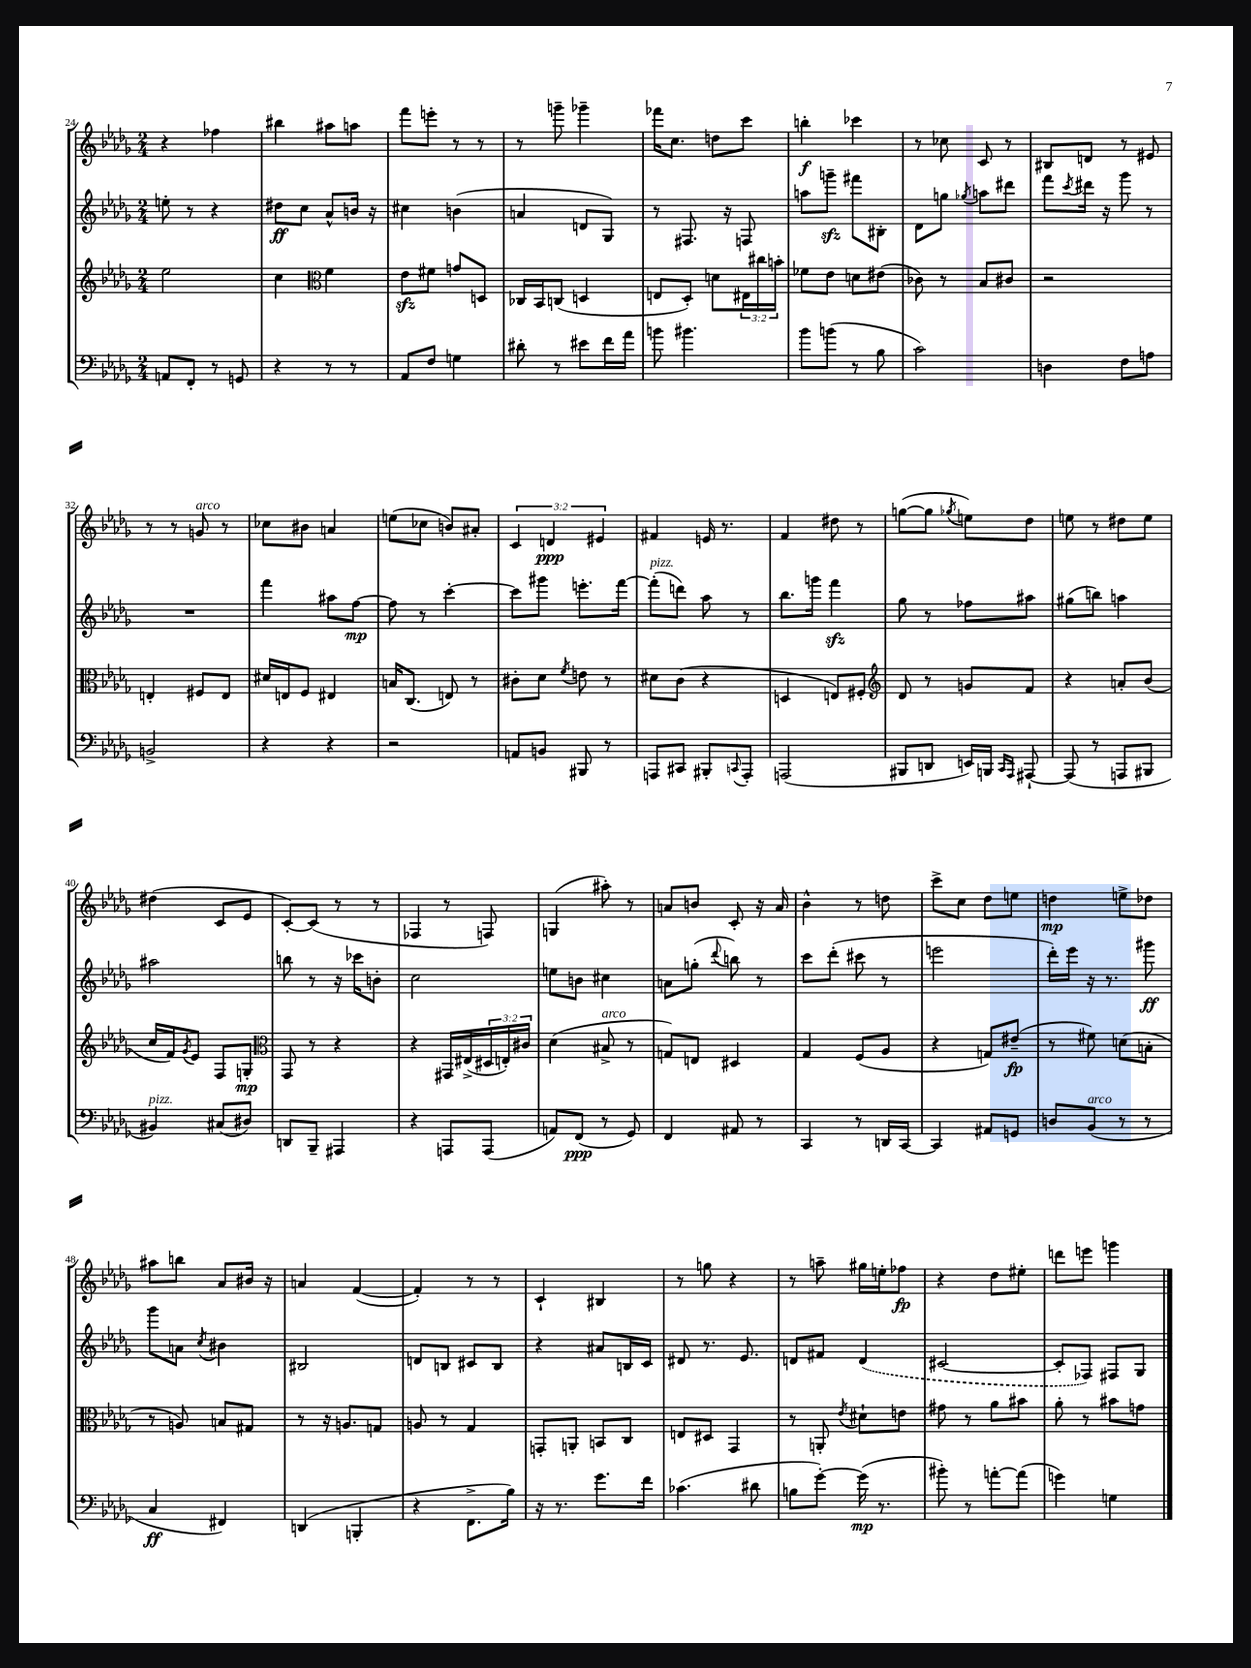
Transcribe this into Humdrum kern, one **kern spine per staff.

**kern	**dynam	**kern	**dynam	**kern	**dynam	**kern	**dynam
*part4	*part4	*part3	*part3	*part2	*part2	*part1	*part1
*staff4	*staff4	*staff3	*staff3	*staff2	*staff2	*staff1	*staff1
*clefF4	*	*clefG2	*	*clefG2	*	*clefG2	*
*k[b-e-a-d-g-]	*	*k[b-e-a-d-g-]	*	*k[b-e-a-d-g-]	*	*k[b-e-a-d-g-]	*
*M2/4	*	*M2/4	*	*M2/4	*	*M2/4	*
=24	=24	=24	=24	=24	=24	=24	=24
8AAn/L	.	2ee-\	.	8een'\	.	4r	.
8FF'/J	.	.	.	8r	.	.	.
8r	.	.	.	4r	.	4ff-X\	.
8GGn/	.	.	.	.	.	.	.
=25	=25	=25	=25	=25	=25	=25	=25
4r	.	4cc\	.	8dd#X\L	ff	4bb#X\	.
.	.	.	.	8cc\J	.	.	.
*	*	*clefC3	*	*	*	*	*
8r	.	4f\	.	8a-^^/L	.	8aa#X\L	.
8r	.	.	.	16bn/Jk	.	8aan\J	.
.	.	.	.	16r	.	.	.
=26	=26	=26	=26	=26	=26	=26	=26
8AA-/L	.	8e-zz\L	.	4cc#X\	.	8fff\L	.
8F/J	.	8f#X\J	.	.	.	8eeen'\J	.
4Gn\	.	8gn/L	.	(4bn\	.	8r	.
.	.	8Dn/J	.	.	.	8r	.
=27	=27	=27	=27	=27	=27	=27	=27
8d#X'\	.	16C-X/LL	.	4an/	.	8r	.
.	.	16BB-/J	.	.	.	.	.
8r	.	(8Cn/J	.	.	.	8gggn~\	.
8e#X\L	.	4Dn/	.	8dn/L	.	4ggg-X~\	.
16f\L	.	.	.	8G-/J)	.	.	.
16a-\JJ	.	.	.	.	.	.	.
=28	=28	=28	=28	=28	=28	=28	=28
8bn\	.	8En/L	.	8r	.	16fff-X\KL	.
.	.	.	.	.	.	8.cc\J	.
4.b#X\	.	8D-'/J)	.	8.F#X/	.	.	.
.	.	8dn\L	.	.	.	8ddn\L	.
.	.	.	.	16r	.	.	.
.	.	24E#X\L	.	8Fn/	.	8ccc\J	.
.	.	24cc#X\	.	.	.	.	.
.	.	24bn'\JJ	.	.	.	.	.
=29	=29	=29	=29	=29	=29	=29	=29
8b-\L	.	8f-X\L	.	8aan\L	.	4bbn'\	f
(8bn\J	.	8e-\J	.	8gggnzz~\J	.	.	.
8r	.	8dn\L	.	8fff#X\L	.	4ccc-X\	.
8B-\	.	(8e#X\J	.	8B#X'\J	.	.	.
=30	=30	=30	=30	=30	=30	=30	=30
2c\)	.	8c-X\)	.	8d-\L	.	8r	.
.	.	8r	.	8ggn\J	.	8cc-X\	.
.	.	.	.	8qgg-X/	.	.	.
.	.	8B-/L	.	8aan\L	.	8c/	.
.	.	8c#X/J	.	8ddd#X\J	.	8r	.
=31	=31	=31	=31	=31	=31	=31	=31
4Dn\	.	2r	.	8fff\L	.	8B#X/L	.
.	.	.	.	8qccc/	.	.	.
.	.	.	.	16ddd#X\Jk	.	8dn/J	.
.	.	.	.	16r	.	.	.
8F\L	.	.	.	8ggg-\	.	8r	.
8An\J	.	.	.	8r	.	8e#X/	.
!!LO:LB:g=z
=32	=32	=32	=32	=32	=32	=32	=32
2BBn^/	.	4En'/	.	2r	.	8r	.
.	.	.	.	.	.	8r	.
!	!	!	!	!	!	!LO:TX:a:i:t=arco	!
.	.	8F#X/L	.	.	.	8gn/	.
.	.	8E/J	.	.	.	8r	.
=33	=33	=33	=33	=33	=33	=33	=33
4r	.	16d#X/LL	.	4fff\	.	8cc-X\L	.
.	.	16En/J	.	.	.	.	.
.	.	8F/J	.	.	.	8b#X\J	.
4r	.	4E#X/	.	8aa#X\L	.	4an/	.
.	.	.	.	[8ff\J	mp	.	.
=34	=34	=34	=34	=34	=34	=34	=34
2r	.	16Bn/KL	.	8ff\]	.	(8een\L	.
.	.	(8.C/J	.	.	.	.	.
.	.	.	.	8r	.	8cc-X\J	.
.	.	8En/)	.	[4ccc'\	.	8bn/L)	.
.	.	8r	.	.	.	8a#X'/J	.
=35	=35	=35	=35	=35	=35	=35	=35
8AAn/L	.	8c#X'\L	.	8ccc\L]	.	6c/	.
8BBn/J	.	8d-\J	.	8ggg#X\J	.	.	.
.	.	.	.	.	.	6dn/	ppp
.	.	8qf/	.	.	.	.	.
8BBB#X/	.	8en\	.	8.eeen'\L	.	.	.
.	.	.	.	.	.	6e#X/	.
8r	.	8r	.	.	.	.	.
.	.	.	.	[16fff\Jk	.	.	.
=36	=36	=36	=36	=36	=36	=36	=36
!	!	!	!	!LO:TX:a:i:t=pizz.	!	!	!
8AAAn/L	.	8d#X\L	.	(8fff'\L]	.	4f#X/	.
8CC#X/J	.	(8c\J	.	8dddn\J)	.	.	.
8BBB#X'/L	.	4r	.	8aa-\	.	16en/	.
.	.	.	.	.	.	8.r	.
8qqCCn/	.	.	.	.	.	.	.
8AAA'/J	.	.	.	8r	.	.	.
=37	=37	=37	=37	=37	=37	=37	=37
(2AAAn/	.	4Dn/	.	8.bb-\L	.	4f/	.
.	.	.	.	16gggn\Jk	.	.	.
.	.	8En/L)	.	4fffzz\	.	8dd#X\	.
.	.	8F#X'/J	.	.	.	8r	.
=38	=38	=38	=38	=38	=38	=38	=38
*	*	*clefG2	*	*	*	*	*
8BBB#X/L	.	8d-/	.	8gg-\	.	([8ggn\L	.
8DDn/J	.	8r	.	8r	.	8gg\J]	.
.	.	.	.	.	.	8qgg-X/	.
16EEn/LL)	.	8gn/L	.	8ff-X\L	.	8een\L)	.
16BBBn/JJ	.	.	.	.	.	.	.
16qqCC/LL	.	.	.	.	.	.	.
16qqAAA-/JJ	.	.	.	.	.	.	.
[8AAA#X`/	.	8f/J	.	8aa#X\J	.	8dd-\J	.
=39	=39	=39	=39	=39	=39	=39	=39
(8AAA#/]	.	4r	.	(8gg#X\L	.	8een\	.
8r	.	.	.	8bbn\J)	.	8r	.
8AAAn/L	.	8an'/L	.	4aan\	.	8dd#X\L	.
8BBB#X/J	.	(8b-/J	.	.	.	8ee\J	.
!!LO:LB:g=z
=40	=40	=40	=40	=40	=40	=40	=40
!LO:TX:a:i:t=pizz.	!	!	!	!	!	!	!
4BB#X/)	.	16cc/LL	.	2aa#X\	.	(4dd#X\	.
.	.	16f/J)	.	.	.	.	.
.	.	8qg-/	.	.	.	.	.
.	.	8e-/J	.	.	.	.	.
(8C#X/L	.	8F/L	.	.	.	8c/L	.
8D#X/J)	.	8Gn'/J	mp	.	.	8e-/J	.
=41	=41	=41	=41	=41	=41	=41	=41
*	*	*clefC3	*	*	*	*	*
8DDn/L	.	8GG-/	.	8bbn\	.	[8c'/L)	.
8BBB-~/J	.	8r	.	8r	.	(8c/J]	.
4AAA#X/	.	4r	.	16r	.	8r	.
.	.	.	.	16ccc-X\KL	.	.	.
.	.	.	.	8bn'\J	.	8r	.
=42	=42	=42	=42	=42	=42	=42	=42
4r	.	4r	.	2cc\	.	4F-X/	.
8AAAn/L	.	16GG#X/LL	.	.	.	8r	.
.	.	(16E#X^/	.	.	.	.	.
(8AAA/J	.	24D#X/	.	.	.	8Fn/)	.
.	.	24En'/)	.	.	.	.	.
.	.	24c#X/JJ	.	.	.	.	.
=43	=43	=43	=43	=43	=43	=43	=43
8AAn/L)	.	(4d-\	.	8een\L	.	(4Gn/	.
(8FF/J	ppp	.	.	8bn\J	.	.	.
!	!	!LO:TX:a:i:t=arco	!	!	!	!	!
8r	.	8B#X^/	.	4cc#X\	.	8aa#X'\)	.
8GG-/)	.	8r	.	.	.	8r	.
=44	=44	=44	=44	=44	=44	=44	=44
4FF/	.	8Gn/L)	.	8an\L	.	8an/L	.
.	.	8En/J	.	(8ggn'\J	.	8bn/J	.
.	.	.	.	8qqddd-/	.	.	.
8AA#X/	.	4D#X/	.	8bbn\)	.	8c'/	.
8r	.	.	.	8r	.	16r	.
.	.	.	.	.	.	16a/	.
=45	=45	=45	=45	=45	=45	=45	=45
4CC/	.	4G-/	.	8ccc\L	.	4b-^^\	.
.	.	.	.	(8ddd-'\J	.	.	.
8r	.	(8F/L	.	8ccc#X\	.	8r	.
16DDn/LL	.	8A-/J	.	8r	.	8ddn\	.
[16CC/JJ	.	.	.	.	.	.	.
=46	=46	=46	=46	=46	=46	=46	=46
4CC/]	.	4r	.	2eeen\	.	8ccc^\L	.
.	.	.	.	.	.	8cc\J	.
8AA#X/L	.	8Gn/L)	.	.	.	8dd-\L	.
8GGn/J	.	(8e#X~/J	fp	.	.	8een\J	.
=47	=47	=47	=47	=47	=47	=47	=47
8Dn/L	.	8r	.	16ddd-'\LL)	.	4ddn\	mp
.	.	.	.	16eee-\JJ	.	.	.
!LO:TX:a:i:t=arco	!	!	!	!	!	!	!
(8BB-/J	.	8f#X\)	.	16r	.	.	.
.	.	.	.	8.r	.	.	.
8r	.	(8dn\L	.	.	.	8een^\L	.
8r	.	8Bn'\J	.	8ggg#X\	ff	8dd-X\J	.
!!LO:LB:g=z
=48	=48	=48	=48	=48	=48	=48	=48
4C/	ff	8r	.	8ggg-\L	.	8aa#X\L	.
.	.	8An/)	.	8an\J	.	8bbn\J	.
.	.	.	.	8qcc/	.	.	.
4FF#X/)	.	8Bn/L	.	4b#X\	.	8a-/L	.
.	.	8G#X/J	.	.	.	16b#X/Jk	.
.	.	.	.	.	.	16r	.
=49	=49	=49	=49	=49	=49	=49	=49
(4DDn/	.	8r	.	2B#X/	.	4an/	.
.	.	16r	.	.	.	.	.
.	.	8.An/L	.	.	.	.	.
4BBBn'/	.	.	.	.	.	([4f/	.
.	.	8Gn/J	.	.	.	.	.
=50	=50	=50	=50	=50	=50	=50	=50
4r	.	8An/	.	8dn/L	.	4f'/])	.
.	.	8r	.	8Bn/J	.	.	.
8.FF^\L	.	4G-/	.	8c#X/L	.	8r	.
.	.	.	.	8B/J	.	8r	.
16B-\Jk)	.	.	.	.	.	.	.
=51	=51	=51	=51	=51	=51	=51	=51
16r	.	8GGn'/L	.	4r	.	4c`/	.
8.r	.	.	.	.	.	.	.
.	.	8AAn'/J	.	.	.	.	.
8.g-\L	.	8BBn/L	.	8a#X/L	.	4B#X/	.
.	.	8C/J	.	16Bn/L	.	.	.
16f\Jk	.	.	.	16c/JJ	.	.	.
=52	=52	=52	=52	=52	=52	=52	=52
(4.c-X\	.	8En/L	.	8d#X/	.	8r	.
.	.	8D#X/J	.	8.r	.	8ggn\	.
.	.	4GG-/	.	.	.	4r	.
.	.	.	.	8.e-/	.	.	.
8d#X\	.	.	.	.	.	.	.
=53	=53	=53	=53	=53	=53	=53	=53
8Bn\L	.	8r	.	8dn/L	.	8r	.
[8g-'\J)	.	8AAn'/	.	8f#X/J	.	8aan~\	.
.	.	8qe-/	.	.	.	.	.
(16g-\]	mp	8d#X`\L	.	(4d/	.	16gg#X\LL	.
8.r	.	.	.	.	.	16een'\J	.
.	.	8en\J	.	.	.	8ff-X\J	fp
=54	=54	=54	=54	=54	=54	=54	=54
8b#X'\)	.	8g#X\	.	[2c#X/	.	4r	.
8r	.	8r	.	.	.	.	.
[8an'\L	.	8a-\L	.	.	.	8dd-\L	.
(8a\J]	.	8b#X\J	.	.	.	8ee#X'\J	.
=55	=55	=55	=55	=55	=55	=55	=55
4gn\)	.	8a-'\	.	8c#'/L]	.	8dddn\L	.
.	.	8r	.	8F-X/J)	.	8eeen\J	.
4Gn\	.	8b#X\L	.	8F#X/L	.	4gggn\	.
.	.	8gn\J	.	8G-/J	.	.	.
==	==	==	==	==	==	==	==
*-	*-	*-	*-	*-	*-	*-	*-
